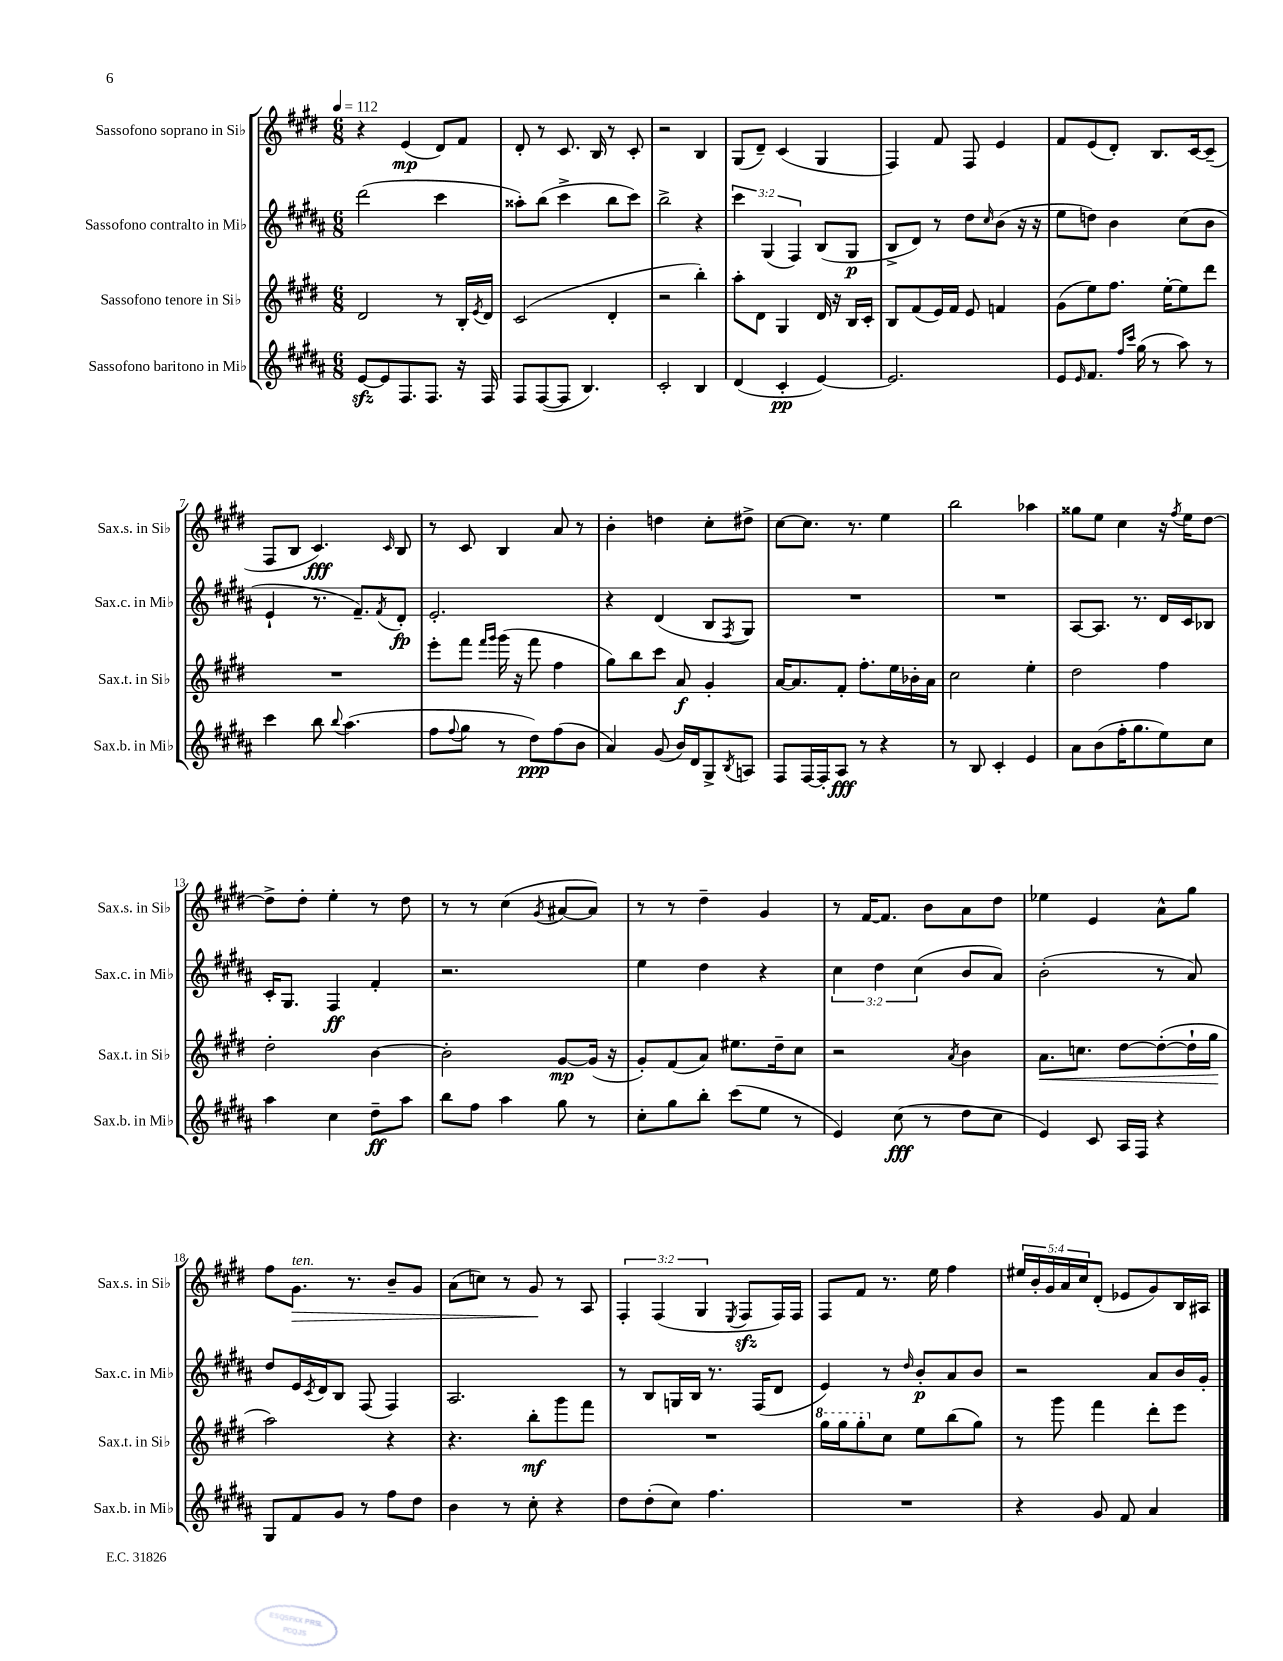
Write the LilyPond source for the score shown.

<<
\new StaffGroup <<
\new Staff = "s0" \with { instrumentName = "Sassofono soprano in Sib" shortInstrumentName = "Sax.s. in Sib" } {
    \clef treble \key e \major \numericTimeSignature \time 6/8 \override Staff.TupletNumber.text = #tuplet-number::calc-fraction-text \tempo 4 = 112
    r4 e'4\mp( dis'8) fis'8 |
    dis'8-. r8 cis'8. b16 r8 cis'8-. |
    r2 b4 |
    gis8( dis'8--) cis'4( gis4 |
    fis4) fis'8 fis8 e'4 |
    fis'8 e'8( dis'8-.) b8. cis'16~ cis'8--( |
    fis8 b8 cis'4.\fff) \grace { cis'16 } b8 |
    r8 cis'8 b4 a'8 r8 |
    b'4-. d''4 cis''8-. dis''8-> |
    cis''8~ cis''8. r8. e''4 |
    b''2 aes''4 |
    gisis''8 e''8 cis''4 r16 \acciaccatura { fis''8 } e''16 dis''8~ |
    dis''8-> dis''8-. e''4-. r8 dis''8 |
    r8 r8 cis''4( \acciaccatura { gis'8 } ais'8~ ais'8) |
    r8 r8 dis''4-- gis'4 |
    r8 fis'16~ fis'8. b'8 a'8 dis''8 |
    ees''4 e'4 a'8-^ gis''8 |
    fis''8 gis'8.\>^\markup { \italic "ten." } r8. b'8-- gis'8 |
    a'8( c''8) r8 gis'8\! r8 a8 |
    \tuplet 3/2 { fis4-. fis4( gis4 } \acciaccatura { e8 } fis8\sfz fis16) fis16 |
    fis8 fis'8 r8. e''16 fis''4 |
    \tuplet 5/4 { eis''16 b'16-. gis'16 a'16 cis''16 } dis'8-.( ees'8 gis'8) b16 ais16 \bar "|." |
}
\new Staff = "s1" \with { instrumentName = "Sassofono contralto in Mib" shortInstrumentName = "Sax.c. in Mib" } {
    \clef treble \key b \major \numericTimeSignature \time 6/8 \override Staff.TupletNumber.text = #tuplet-number::calc-fraction-text
    dis'''2( cis'''4 |
    aisis''8-.) b''8( cis'''4-> b''8 cis'''8) |
    b''2-> r4 |
    \tuplet 3/2 { cis'''4 gis4( fis4) } b8( gis8\p |
    b8-> dis'8) r8 dis''8 \grace { cis''16 } b'8( r16 r16 |
    e''8 d''8) b'4 cis''8( b'8 |
    e'4-! r8. fis'8.--) \acciaccatura { fis'8 } dis'8-.\fp |
    e'2.-. |
    r4 dis'4( b8 \acciaccatura { fis8 } gis8) |
    R2. |
    R2. |
    ais8~ ais8. r8. dis'16 cis'16 bes8 |
    cis'16-. gis8. fis4\ff fis'4-. |
    r2. |
    e''4 dis''4 r4 |
    \tuplet 3/2 { cis''4 dis''4 cis''4( } b'8 ais'8) |
    b'2-.( r8 ais'8) |
    dis''8 e'16 \acciaccatura { cis'8 } dis'16 b8 fis8( fis4) |
    ais2. |
    r8 b8 g16 b16 r8. fis16( dis'8 |
    e'4) r8 \grace { dis''16 } b'8-.\p ais'8 b'8 |
    r2 ais'8 b'16 gis'16-. \bar "|." |
}
\new Staff = "s2" \with { instrumentName = "Sassofono tenore in Sib" shortInstrumentName = "Sax.t. in Sib" } {
    \clef treble \key e \major \numericTimeSignature \time 6/8
    dis'2 r8 b16-. \acciaccatura { e'8 } dis'16 |
    cis'2( dis'4-. |
    r2 b''4-.) |
    a''8-. dis'8 gis4 dis'16 r16 b16 cis'16-. |
    b8 fis'8( e'16) fis'16 e'8 f'4 |
    gis'8( e''8) fis''8. e''16~-. e''8 dis'''8 |
    R2. |
    e'''8-. fis'''8 \grace { fis'''16 gis'''16 } gis'''16( r16 fis'''8 fis''4 |
    gis''8) b''8 cis'''8 a'8\f gis'4-. |
    a'16~ a'8. fis'8-. fis''8.-. e''16 bes'16-. a'16 |
    cis''2 e''4-. |
    dis''2 fis''4 |
    dis''2-. b'4~ |
    b'2-. gis'8~\mp gis'16( r16 |
    gis'8-.) fis'8( a'8) eis''8. dis''16-- cis''8 |
    r2 \acciaccatura { a'8 } b'4 |
    a'8.\< c''8. dis''8~ dis''8~-.( dis''16-! gis''16\! |
    a''2) r4 |
    r4. b''8-.\mf gis'''8 fis'''8 |
    R2. |
    \ottava #1 gis'''16 gis'''16 gis'''8-. \ottava #0 cis''8 e''8 b''8( gis''8) |
    r8 gis'''8 fis'''4 dis'''8-. e'''8 \bar "|." |
}
\new Staff = "s3" \with { instrumentName = "Sassofono baritono in Mib" shortInstrumentName = "Sax.b. in Mib" } {
    \clef treble \key b \major \numericTimeSignature \time 6/8
    e'8~\sfz e'8 fis8. fis8. r16 fis16 |
    fis8 fis8~( fis8 b4.) |
    cis'2-. b4 |
    dis'4( cis'4-.\pp e'4~) |
    e'2. |
    e'8 \grace { e'16 } fis'8. \grace { fis''16 cis'''16 } gis''16( r8 ais''8) r8 |
    cis'''4 b''8 \appoggiatura { b''8 } ais''4.( |
    fis''8 \appoggiatura { fis''8 } gis''8 r8 dis''8\ppp) fis''8( b'8 |
    ais'4) gis'8( b'16) dis'16 gis8-> \acciaccatura { b8 } a8 |
    fis8 fis16~ fis16-. ais8\fff r8 r4 |
    r8 b8 cis'4-. e'4 |
    ais'8 b'8( fis''16-. gis''8. e''8) cis''8 |
    ais''4 cis''4 dis''8--\ff ais''8 |
    b''8 fis''8 ais''4 gis''8 r8 |
    cis''8-. gis''8 b''8-. cis'''8( e''8 r8 |
    e'4) cis''8\fff( r8 dis''8 cis''8 |
    e'4) cis'8 ais16 fis16 r4 |
    gis8 fis'8 gis'8 r8 fis''8 dis''8 |
    b'4 r8 cis''8-. r4 |
    dis''8 dis''8-.( cis''8) fis''4. |
    R2. |
    r4 gis'8 fis'8 ais'4 \bar "|." |
}
>>
>>
